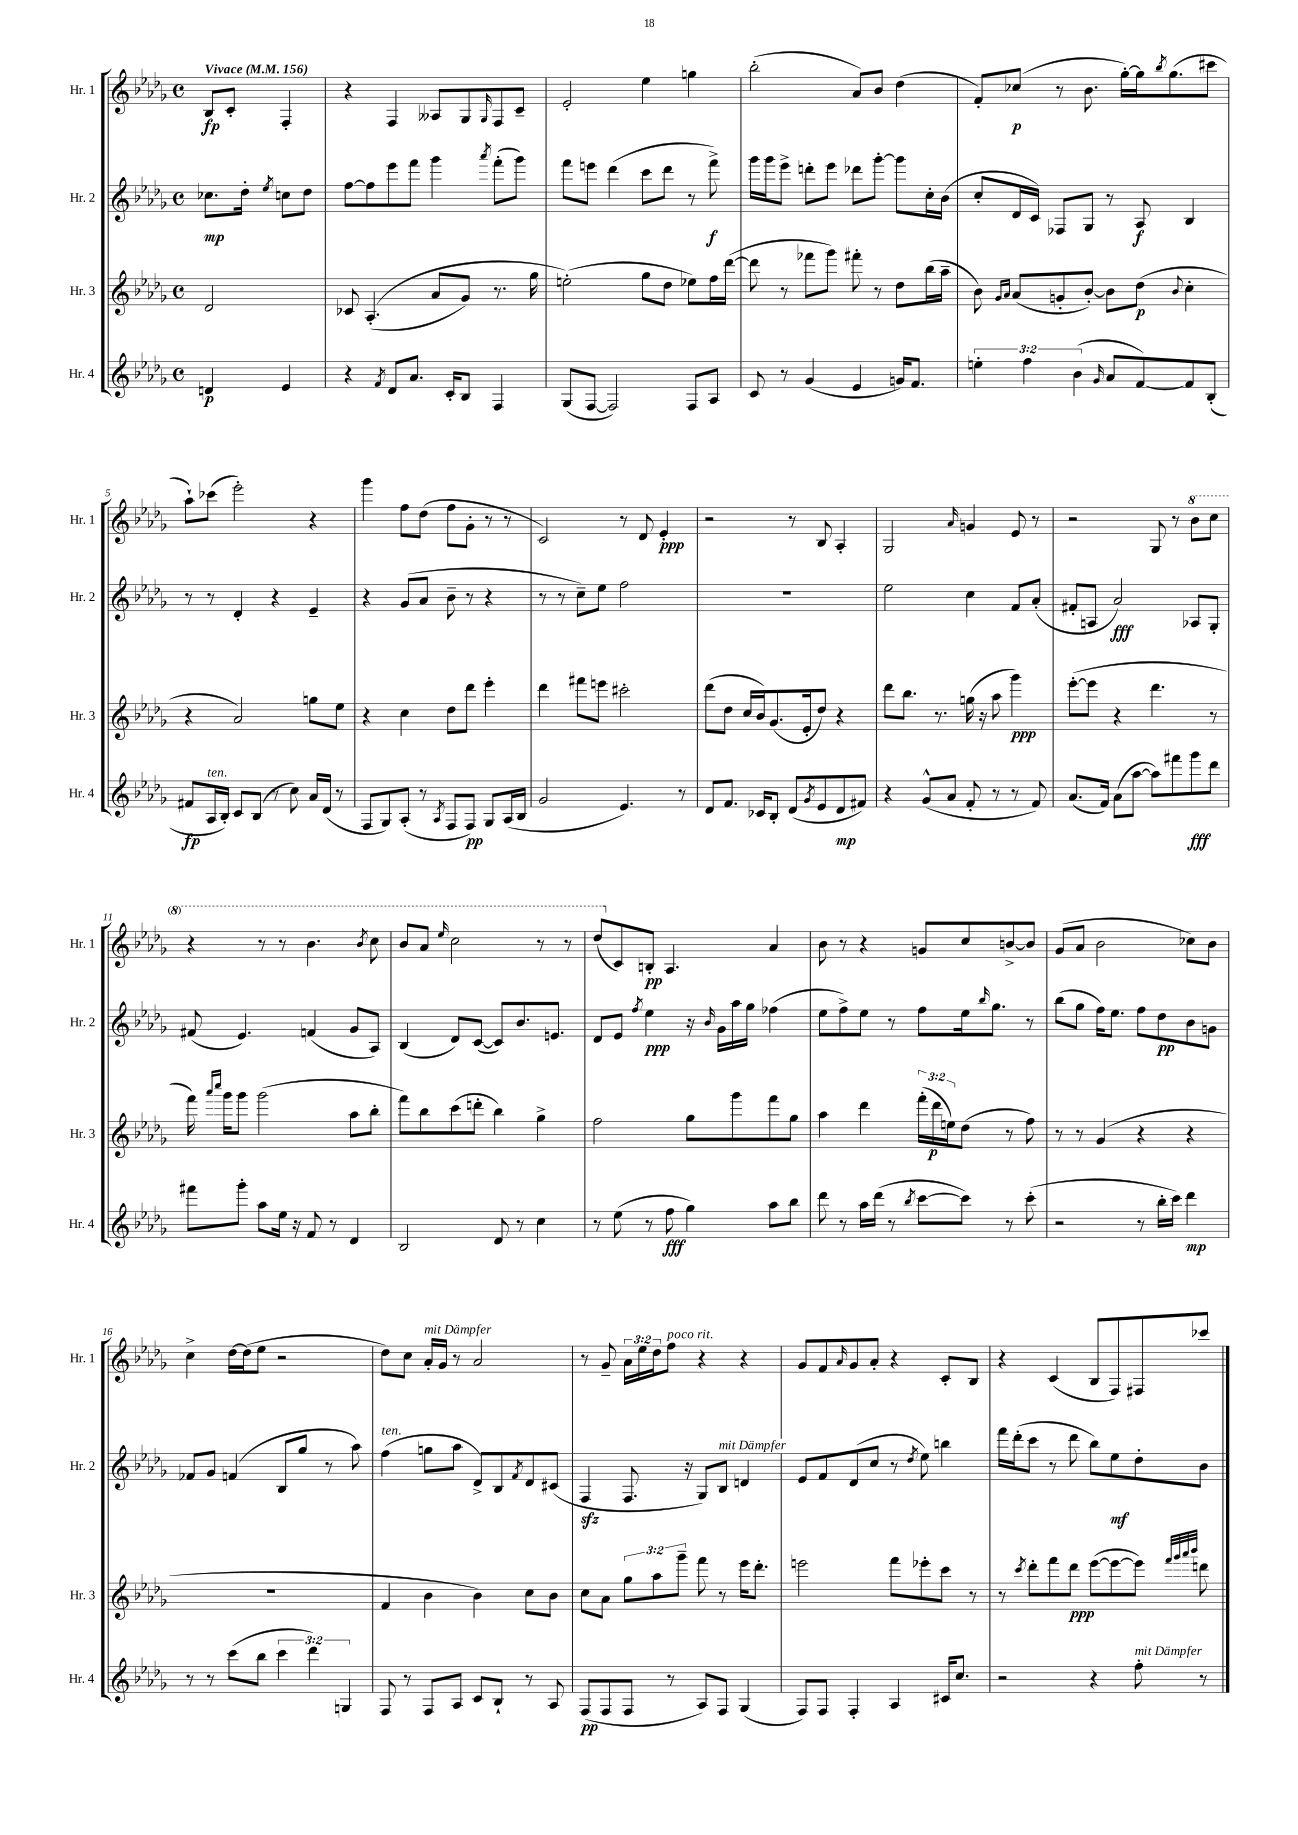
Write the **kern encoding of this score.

**kern	**kern	**kern	**kern
*staff4	*staff3	*staff2	*staff1
*clefG2	*clefG2	*clefG2	*clefG2
*k[b-e-a-d-g-]	*k[b-e-a-d-g-]	*k[b-e-a-d-g-]	*k[b-e-a-d-g-]
*M4/4	*M4/4	*M4/4	*M4/4
*met(c)	*met(c)	*met(c)	*met(c)
*MM156	*MM156	*MM156	*MM156
4d	2d-	8.cc-	8B-
.	.	.	8c'
.	.	16dd-'	.
.	.	8qee-	.
4e-	.	8cc	4F'
.	.	8dd-	.
=	=	=	=
4r	8c-	[8ff	4r
.	&((4.A-'	8ff]	.
8qf	.	.	.
8d-	.	8eee-	4F
8.a-	.	8fff	.
.	8a-	4ggg-	8A--
16c'	.	.	.
8B-	8g-)	.	8G-
.	.	8qaaa-	16qqG-
4F	8.r	(8fff'	8F
.	.	8ggg-)	8c~
.	16gg-	.	.
=	=	=	=
(8G-	(2ee'&)	8fff	2e-'
[8F	.	8eee	.
2F])	.	(4ddd-	.
.	8gg-	8ccc	4ee-
.	8dd-	8ddd-	.
8F	8ee-)	8r	4gg
8A-	16ff	8fff^)	.
.	([16ddd-	.	.
=	=	=	=
8c	8ddd-]	16ggg-	(2bb-'
.	.	16ggg-	.
8r	8r	8eee-^	.
(4g-	8fff-	8ddd'	.
.	8ggg-)	8eee-	.
4e-	8fff#'	8ddd-	8a-)
.	8r	[8ggg-'	8b-
16g)	8dd-	8ggg-]	(4dd-
8.f	.	.	.
.	(16bb-	16cc'	.
.	16aa-~	(16b-	.
=	=	=	=
6ee'	8b-)	8cc'	8f')
.	16qqg-	.	.
.	16qqa-	.	.
.	(8a-	16d-	(8cc-
6ff	.	.	.
.	.	16c)	.
.	8g'	8F-	8r
(6b-	.	.	.
.	[8b-')	8G-	8.b-
16qqg-	.	.	.
8a-	8b-]	8r	.
.	.	.	[16gg-')
[8f)	(8dd-	8A-	16gg-]
.	.	.	8qbb-
.	.	.	(8.gg-
.	8qqb-	.	.
8f]	4cc'	4B-	.
(8B-'	.	.	8ccc#
=	=	=	=
8f#	4r	8r	8aa-`)
16A-	.	8r	(8ccc-
16B-')	.	.	.
8c	2a-)	4d-'	2eee-')
(8B-	.	.	.
8r	.	4r	.
8cc)	.	.	.
16a-	8gg	4e-~	4r
(16d-	.	.	.
8r	8ee-	.	.
=	=	=	=
8F	4r	4r	4ggg-
8G-)	.	.	.
(8A-'	4cc	(8g-	8ff
8r	.	8a-	(8dd-
8qA-	.	.	.
8F	8dd-	8b-~	8ff
8F)	8ddd-	8r	8g-'
8G-	4eee-'	4r	8r
(16A-	.	.	8r
16B-	.	.	.
=	=	=	=
2g-	4ddd-	8r	2c)
.	.	8r	.
.	8fff#	8cc~)	.
.	8eee	8ee-	.
4.e-)	2ccc#'	2ff	8r
.	.	.	8d-
.	.	.	4e-'
8r	.	.	.
=	=	=	=
8d-	(8ddd-	1r	2r
8.f	8dd-	.	.
.	16cc	.	.
16c-	16b-)	.	.
8B-'	(8.g-	.	.
(8d-	.	.	8r
.	16e-'	.	.
8qg-	.	.	.
8e-	8dd-)	.	8B-
8d-	4r	.	4A-'
8f#)	.	.	.
=	=	=	=
4r	8ddd-	2ee-	2G-
.	8.bb-	.	.
(8g-^^	.	.	.
.	8.r	.	.
8a-	.	.	.
.	.	.	16qqa-
8f'	(16gg	4cc	4g
.	16r	.	.
8r	8aa-	.	.
8r	4ggg-)	8f	8e-
8f)	.	(8a-'	8r
=	=	=	=
(8.a-	([8eee-'	8f#'	2r
.	8eee-]	8A	.
16f)	.	.	.
(8a-	4r	2a-)	.
[8aa-	.	.	.
8aa-])	4.ddd-	.	8G-
8fff#	.	.	8r
8ggg-	.	8A-	8bb-
8ddd-	8r	8G-'	8ccc
=	=	=	=
8fff#	16fff)	(8f#	4r
.	16qqaaa-	.	.
.	16qqcccc	.	.
.	16ggg-	.	.
8ggg-'	8ggg-	4.e-)	.
8aa-	(2ggg-	.	8r
16ee-	.	.	8r
16r	.	.	.
8f	.	(4f	4.bb-
8r	.	.	.
4d-	8aa-	8g-	.
.	.	.	8qbb-
.	8bb-'	8A-)	8ccc
=	=	=	=
2B-	8fff)	(4B-	8bb-
.	8bb-	.	8aa-
.	.	.	16qqeee-
.	(8ccc	8d-)	2ccc
.	8ddd'	([8c	.
8d-	4bb-)	8c])	.
8r	.	8.b-	.
4cc	4gg-^	.	8r
.	.	8.e	.
.	.	.	8r
=	=	=	=
8r	2ff	8d-	(8ddd-
(8ee-	.	8e-	8c)
.	.	8qff	.
8r	.	4ee-	8B'
8ff	.	.	4.A-
4gg-)	8gg-	16r	.
.	.	16qqb-	.
.	.	16g-	.
.	8ggg-	16aa-	.
.	.	16gg-	.
8aa-	8fff	(4ff-	4a-
8bb-	8gg-	.	.
=	=	=	=
8ddd-	4aa-	8ee-	8b-
8r	.	8ff^)	8r
16aa-	4ddd-	8ee-	4r
(16ddd-	.	.	.
8r	.	8r	.
8qbb-	.	.	.
[8ccc	(24fff'	8ff	8g
.	24ddd-	.	.
.	24ee)	.	.
8ccc])	(8dd-	16ee-	8cc
.	.	16qqbb-	.
.	.	8.gg-	.
8r	8r	.	[8b^
(8ccc'	8ff)	8r	8b]
=	=	=	=
2r	8r	(8bb-	(8g-
.	8r	8gg-	8a-
.	(4g-	16ff)	2b-
.	.	8.ee-	.
8r	4r	8ff	.
16bb-'	.	8dd-	.
16ccc)	.	.	.
4ddd-	4r	8b-	8cc-)
.	.	8g	8b-
=	=	=	=
8r	1r	8f-	4cc^
8r	.	8g-	.
(8ccc	.	(4f	[16dd-
.	.	.	(16dd-]
8bb-	.	.	8ee-
6ccc	.	8B-	2r
.	.	8gg-	.
6ddd-)	.	.	.
.	.	8r	.
6G	.	.	.
.	.	8aa-)	.
=	=	=	=
8F	4f	(4ff	8dd-)
8r	.	.	8cc
8F	4b-	8gg	16a-'
.	.	.	16g-
8A-	.	8aa-	8r
8c	4b-)	8d-^)	2a-
8B-`	.	8B-	.
.	.	8qf	.
8r	8cc	8d-	.
8A-	8b-	(8c#	.
=	=	=	=
(8F	8cc	4F	8r
8F	8a-	.	8g-~
8F	12gg-	8.F	24a-
.	.	.	24ee-
.	12aa-	.	24dd-
8r	.	.	8ff
.	12ggg-~	.	.
.	.	16r	.
8A-)	8fff	8G-)	4r
8F	8r	8B-	.
(4G-	16eee-	4d	4r
.	8.ddd-'	.	.
=	=	=	=
8F)	2eee	8e-	8g-
8F	.	8f	8f
.	.	.	16qqa-
4F'	.	(8d-	8g-
.	.	8cc	8a-'
4A-	8fff	8r	4r
.	.	8qdd-	.
.	8eee-'	8ee-)	.
16c#	8ccc	4bb	8c'
8.cc	.	.	.
.	8r	.	8B-
=	=	=	=
2r	8r	16fff	4r
.	.	(16ddd-'	.
.	8qccc	.	.
.	8ddd-'	8ccc	.
.	8fff	8r	(4c
.	8ddd-	8ddd-	.
4r	([8eee-	8bb-)	8B-
.	8eee-_	8ee-	8F)
8ff'	8eee-])	8dd-'	8F#
.	32qqfff	.	.
.	32qqggg-	.	.
.	32qqaaa-	.	.
.	32qqbbb-	.	.
8r	8ddd	8b-	8ccc-
==	==	==	==
*-	*-	*-	*-
